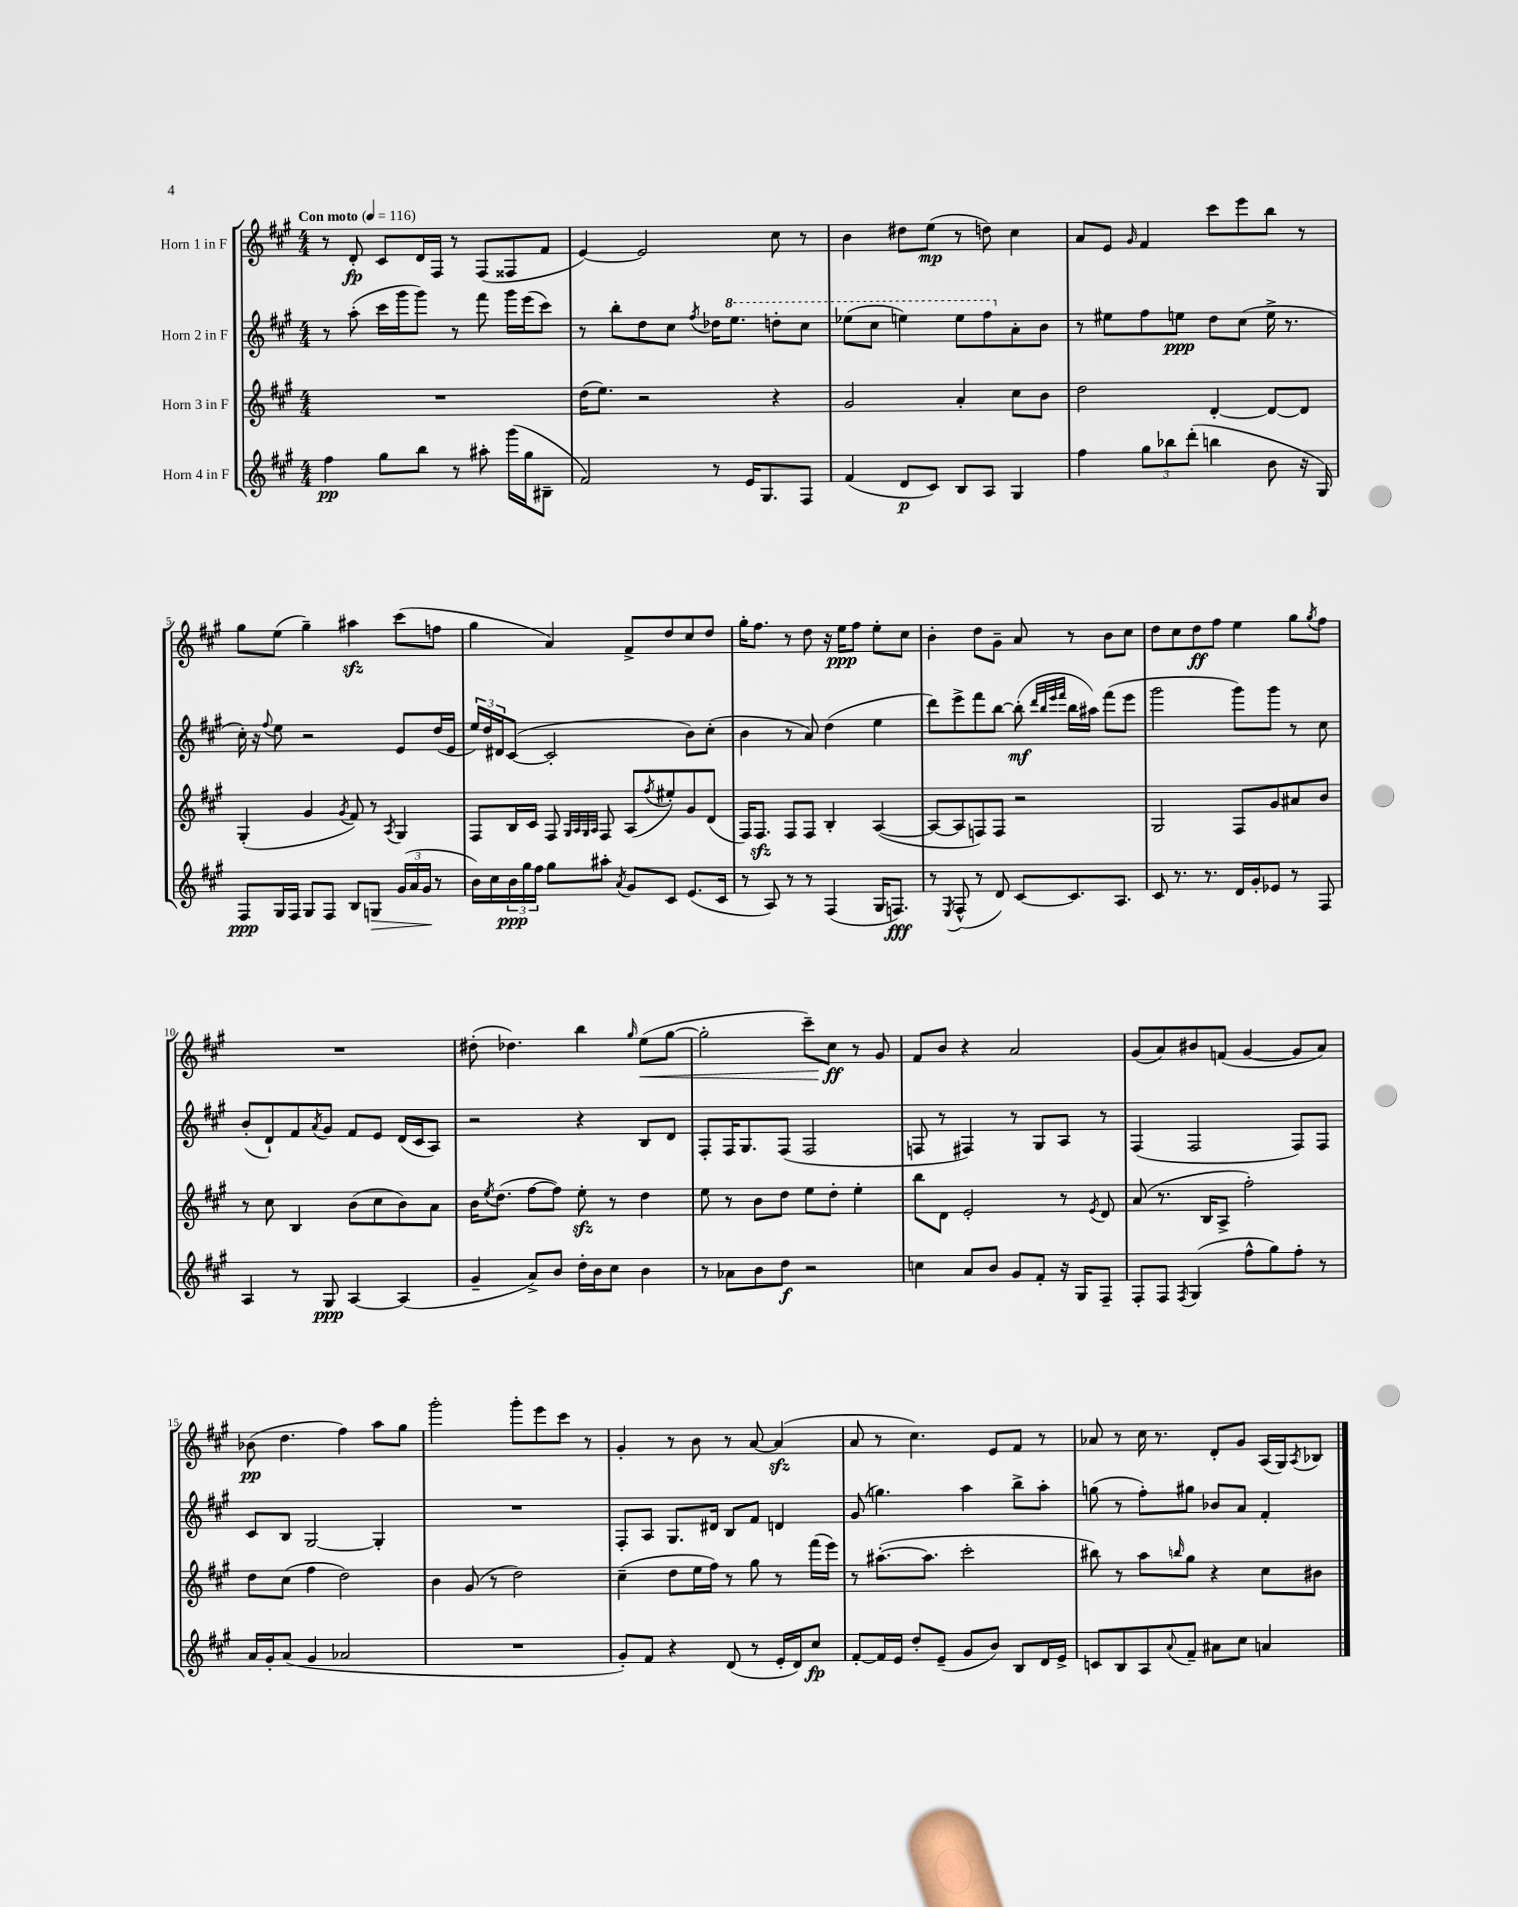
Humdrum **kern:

**kern	**kern	**kern	**kern
*staff4	*staff3	*staff2	*staff1
*clefG2	*clefG2	*clefG2	*clefG2
*k[f#c#g#]	*k[f#c#g#]	*k[f#c#g#]	*k[f#c#g#]
*M4/4	*M4/4	*M4/4	*M4/4
*MM116	*MM116	*MM116	*MM116
4ff#	1r	8r	8r
.	.	(8aa'	8d'
8gg#	.	16ccc#	8c#
.	.	16ggg#	.
8bb	.	8ggg#)	16d
.	.	.	16F#
8r	.	8r	8r
8aa#'	.	8fff#	(8F#
(16ggg#	.	16ggg#	8F##
16gg#	.	(16eee	.
8B#~	.	8ccc#)	8f#
=	=	=	=
2f#)	(16dd	8r	[4e)
.	8.ee)	.	.
.	.	8bb'	.
.	2r	8dd	2e]
.	.	8cc#	.
.	.	8qff#	.
8r	.	16dd-	.
.	.	8.eee	.
16e	.	.	.
8.G#	.	.	.
.	4r	8ddd'	8cc#
8F#	.	8ccc#	8r
=	=	=	=
(4f#	2g#	(8eee-	4b
.	.	8ccc#	.
8d	.	4eee)	8dd#
8c#)	.	.	(8ee
8B	4a'	8eee	8r
8A	.	8fff#	8dd)
4G#	8cc#	8a'	4cc#
.	8b	8b	.
=	=	=	=
4ff#	2dd	8r	8a
.	.	8ee#	8e
.	.	.	16qqg#
12gg#	.	8ff#	4f#
12bb-	.	.	.
.	.	8ee	.
(12ddd'	.	.	.
4bb	[4d'	8dd	8ccc#
.	.	(8cc#	8eee
8b	8d_	16ee^	8bb
.	.	8.r	.
16r	8d]	.	8r
16G#)	.	.	.
=	=	=	=
8F#	(4G#'	16cc#')	8gg#
.	.	16r	.
.	.	8qqff#	.
16G#	.	8ee	(8ee
16F#	.	.	.
8G#	4g#	2r	4gg#~)
8F#	.	.	.
.	8qg#	.	.
8B	8f#)	.	4aa#
8G	8r	.	.
.	8qA	.	.
(24g#	4G#	8e	(8ccc#
24a	.	.	.
24g#	.	.	.
8r	.	(16dd	8ff
.	.	16e	.
=	=	=	=
16b)	8F#	24ee)	4gg#
.	.	24dd	.
16cc#	.	.	.
.	.	24d#	.
24b	16B	([8c#	.
24gg#	.	.	.
.	16c#	.	.
24ff#	.	.	.
8gg#	8F#	2c#']	4a)
.	32qqG#	.	.
.	32qqA	.	.
.	32qqG#	.	.
.	32qqA	.	.
8aa#'	8F#	.	.
8qa	.	.	.
8g#	(8A	.	8f#^
.	8qff#	.	.
8c#	8ee#')	.	8dd
(8.e	8g#	8b)	8cc#
.	(8d	(8cc#'	8dd
16c#	.	.	.
=	=	=	=
8r	16F#)	4b	16gg#'
.	8.F#	.	8.ff#
8A)	.	.	.
8r	8F#	8r	8r
8r	8F#	8a)	8dd
(4F#	4B'	(4dd	16r
.	.	.	16ee
.	.	.	8ff#
16G#	([4A	4ee	8ee'
8.F)	.	.	.
.	.	.	8cc#
=	=	=	=
8r	8A_	8ddd)	4b'
8qE	.	.	.
(8F#^^	8A]	8eee^	.
8r	8F)	8fff#	8dd
8d)	8F	[8bb	8g#~
[8c#	2r	(8bb']	8a
.	.	32qqddd	.
.	.	32qqbb	.
.	.	32qqeee	.
.	.	32qqfff#	.
8.c#]	.	16bb	8r
.	.	16aa#)	.
.	.	(8fff#	8b
8.A	.	.	.
.	.	8eee	8cc#
=	=	=	=
8c#	2G#	2ggg#	8dd
8.r	.	.	8cc#
.	.	.	8dd
8.r	.	.	.
.	.	.	8ff#
16d	8F#	8ggg#)	4ee
16g#'	.	.	.
8e-	8g#	8ggg#	.
8r	8a#	8r	8gg#
.	.	.	8qgg#
8F#	8b	8cc#	8ff#
=	=	=	=
4A	8r	(8b'	1r
.	8cc#	8d`)	.
8r	4B	8f#	.
.	.	8qa	.
8G#	.	8g#	.
[4A	(8b	8f#	.
.	8cc#	8e	.
(4A]	8b)	(16d	.
.	.	16c#	.
.	8a	8A)	.
=	=	=	=
4g#~	16b	2r	(8dd#'
.	8qee	.	.
.	(8.dd	.	.
.	.	.	4.dd-)
8a^)	[8ff#	.	.
8b	8ff#])	.	.
16dd'	8ee'	4r	4bb
16b	.	.	.
8cc#	8r	.	.
.	.	.	16qqgg#
4b	4dd	8B	(8ee
.	.	8d	[8gg#
=	=	=	=
8r	8ee	8F#'	2gg#']
8a-	8r	16F#	.
.	.	8.G#	.
8b	8b	.	.
8dd	8dd	(8F#	.
2r	8ee	2F#	8ccc#~)
.	8dd'	.	8cc#
.	4ee'	.	8r
.	.	.	8g#
=	=	=	=
4cc	8bb	8F	8f#
.	8d	8r	8b
8a	2e'	4F#)	4r
8b	.	.	.
8g#	.	8r	2a
8f#'	.	8G#	.
16r	8r	8A	.
16G#	.	.	.
.	8qe	.	.
8F#~	8d	8r	.
=	=	=	=
8F#'	(8a	(4F#	(8g#
8F#	8.r	.	8a)
8qF#	.	.	.
(4G#	.	2F#	8b#
.	16B	.	.
.	8A^	.	(8f
8ff#^^	2ff#')	.	[4g#
8gg#)	.	.	.
8ff#'	.	8F#)	8g#]
8r	.	8F#	8a)
=	=	=	=
16a	8dd	8c#	(8b-
16g#'	.	.	.
(8a	(8cc#	8B	4.dd
4g#	4ff#	[2G#	.
2a-	2dd)	.	4ff#)
.	.	4G#']	8aa
.	.	.	8gg#
=	=	=	=
1r	4b	1r	2ggg#'
.	(8g#	.	.
.	8r	.	.
.	2dd)	.	8ggg#'
.	.	.	8eee
.	.	.	8ccc#
.	.	.	8r
=	=	=	=
8g#')	(4cc#~	8F#'	4g#'
8f#	.	8A	.
4r	8dd	8.G#	8r
.	16ee	.	8b
.	16ff#)	16d#	.
(8d	8r	8B	8r
8r	8gg#	8f#	[8a
16e'	8r	4d	(4a]
16d)	.	.	.
8cc#	(16fff#	.	.
.	16eee)	.	.
=	=	=	=
[8f#'	8r	(8g#	8a
16f#]	([8.aa#'	4.gg)	8r
16e	.	.	.
8dd'	.	.	4.cc#)
.	8.aa#]	.	.
(8e~	.	.	.
8g#	2ccc#'	4aa	.
8b)	.	.	8e
8B	.	8bb^	8f#
16d	.	8aa'	8r
16e^	.	.	.
=	=	=	=
8c	8bb#)	(8gg	8a-
8B	8r	8r	8r
8A	8aa	8ff#')	16cc#
.	.	.	8.r
8qqa	16qqbb	.	.
8f#~	8gg#	8gg#	.
8a#	4r	8b-	8d'
8cc#	.	8a	8g#
4a	8cc#	4f#'	(16A
.	.	.	16G#)
.	.	.	8qA
.	8b#	.	8B-
==	==	==	==
*-	*-	*-	*-
